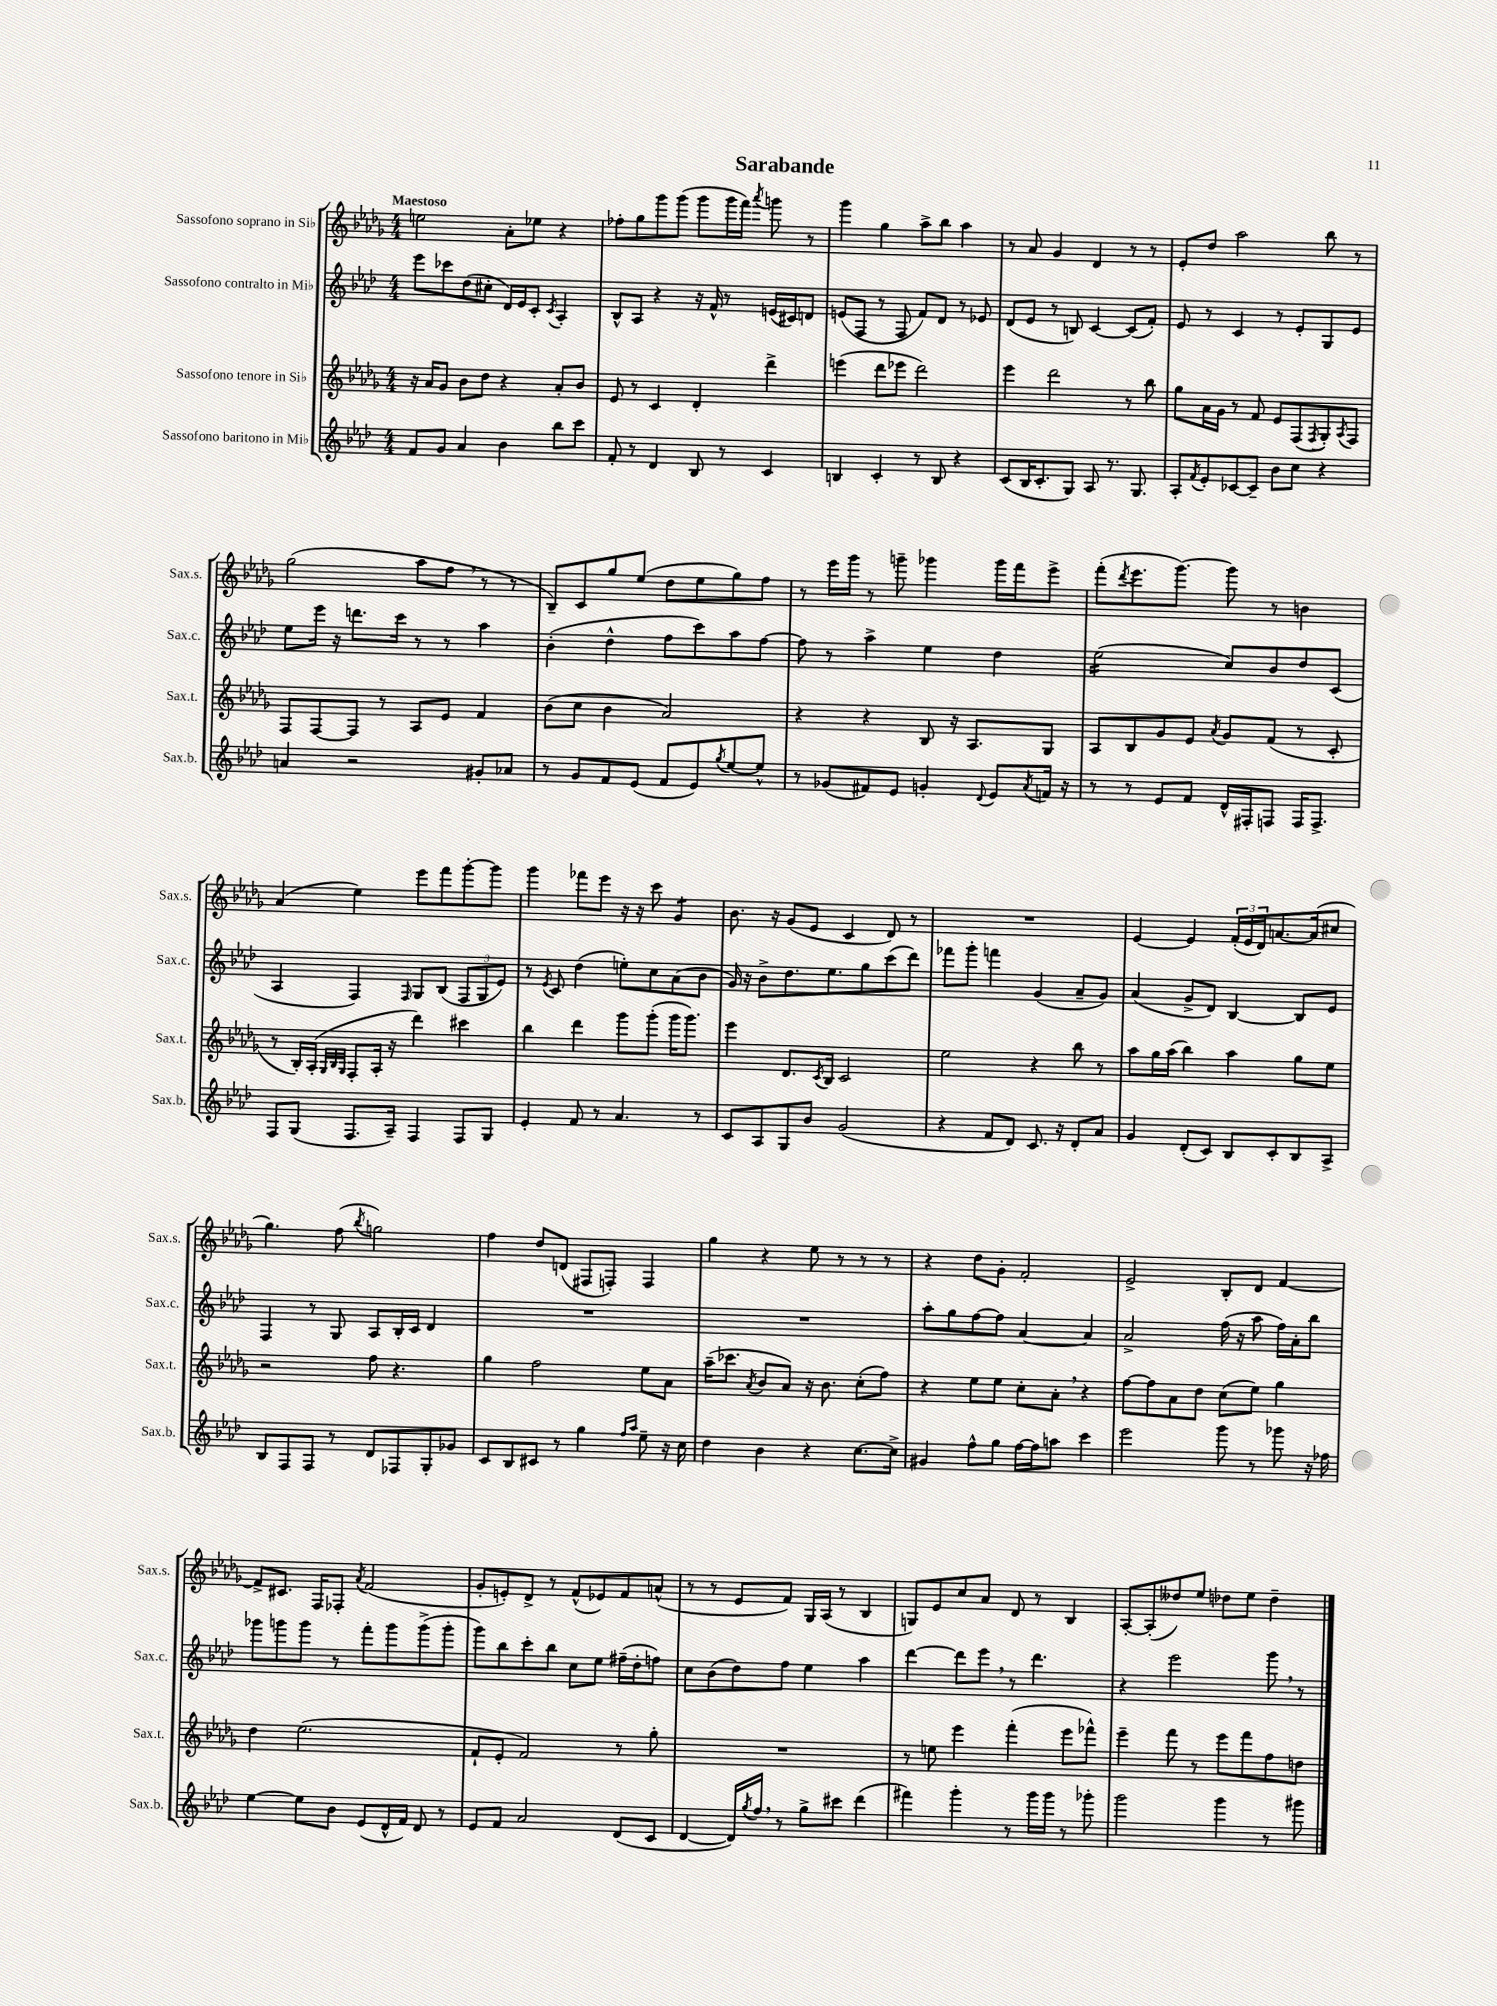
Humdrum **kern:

**kern	**kern	**kern	**kern
*staff4	*staff3	*staff2	*staff1
*clefG2	*clefG2	*clefG2	*clefG2
*k[b-e-a-d-]	*k[b-e-a-d-g-]	*k[b-e-a-d-]	*k[b-e-a-d-g-]
*M4/4	*M4/4	*M4/4	*M4/4
8f/L	16r	8eee-\L	2ee\
.	16a-/LK	.	.
8g/J	8g-/J	8ccc-\	.
4a-/	8b-\L	(8dd-\	.
.	8dd-\J	8cc#'\J	.
4b-\	4r	16d-/LL)	8a-'\L
.	.	16e-/J	.
.	.	8c'/J	8ee-\J
.	.	8qc/	.
8bb-\L	8a-'/L	4A-'/	4r
8ccc\J	8b-/J	.	.
=	=	=	=
8f'/	8e-/	8B-^^/L	8ff-'\L
8r	8r	8A-/J	8gg-\
4d-/	4c/	4r	8ggg-\
.	.	.	(8ggg-\J
8B-/	4d-'/	16r	8ggg-\L
.	.	16f^^/	.
8r	.	8r	16ggg-\L
.	.	.	16fff\JJ)
.	.	.	8qaaa-/
4c/	4ddd-^\	(16e/LL	8ggg\
.	.	16c#/J)	.
.	.	8d/J	8r
=	=	=	=
4B/	(4eee\	(8e/L	4ggg-\
.	.	8F/J	.
4c'/	8ddd-\L	8r	4gg-\
.	8eee-\J	8F/	.
8r	2ddd-\)	8f/L)	8aa-^\L
8B/	.	8d-/J	8bb-\J
4r	.	8r	4aa-\
.	.	8e-/	.
=	=	=	=
(8c/L	4eee-\	(8d-/L	8r
16B-/K	.	8e-/J	8a-/
8.c'/	.	.	.
.	2ddd-\	8r	4g-/
8G/J)	.	8B/)	.
8A-/	.	[4c/	4d-/
8.r	.	.	.
.	8r	(8c/]L	8r
8.G/	.	.	.
.	8bb-\	8f'/J)	8r
=	=	=	=
8A-'/L	8gg-\L	8e-/	8e-'/L
8qf/	.	.	.
8e-'/	16a-\L	8r	8dd-/J
.	16g-\JJ	.	.
[8c-/	8r	4c/	2aa-\
8c-~/]J	8f/	.	.
8b-\L	8e-/L	8r	.
8cc\J	(8F/	8e-'/L	.
.	8qF/	.	.
4r	8G-'/)	8G/	8bb-\
.	8qA-/	.	.
.	8F/J	8e-/J	8r
=	=	=	=
4a/	8F/L	8ee-\L	(2gg-\
.	[8F/	16eee-\Jk	.
.	.	16r	.
2r	8F/]J	8.ddd\L	.
.	8r	.	.
.	.	16ccc\Jk	.
.	8A-/L	8r	8aa-\L
.	8e-/J	8r	8ff\J
8g#'/L	4f/	4aa-\	8r
8a-/J	.	.	8r
=	=	=	=
8r	(8b-\L	(4b-'\	8B-~/L)
8g/L	8cc\J	.	8c/
8f/	4b-\	4dd-^^\	8gg-/
(8e-/J	.	.	(8ee-/J
8f/L	2a-/)	8ff\L	8dd-\L
8e-/)	.	8ccc\)	8ee-\
8qgg/	.	.	.
[8ee-/	.	8aa-\	8gg-\)
8ee-^^/]J	.	[8ff\J	8ff\J
=	=	=	=
8r	4r	8ff\]	8r
(8g-/L	.	8r	16eee-\LL
.	.	.	16ggg-\JJ
8f#/)	4r	4aa-^\	8r
8e-/J	.	.	8ggg~\
4g'/	8B-/	4ee-\	4ggg-\
.	16r	.	.
.	8.A-/L	.	.
8qqd-/	.	.	.
8e-/L	.	4dd-\	16ggg-\LL
.	.	.	16fff\J
8qa-/	.	.	.
16f/Jk	8G-/J	.	8eee-^\J
16r	.	.	.
=	=	=	=
8r	8A-/L	(2ee-\	(8fff'\L
.	.	.	8qddd-/
8r	8B-/	.	8.eee-\
8e-/L	8g-/	.	.
.	.	.	[8.ggg-\J)
8f/J	8e-/J	.	.
.	8qa-/	.	.
16d-^^/LL	8g-/L	8cc/L)	8ggg-\]
16F#'/J	.	.	.
8F/J	(8f/J	8b-/	8r
16F/LK	8r	8dd-/	4b\
8.F^/J	.	.	.
.	8c'/	(8c/J	.
=	=	=	=
8F/L	8r	4A-/	(4a-/
(8G/J	16B-'/LL)	.	.
.	(16A-'/JJ	.	.
.	32qqG-/LLL	.	.
.	32qqB-/	.	.
.	32qqG-/JJJ	.	.
8.F/L	8F'/L	4F/)	4ee-\)
.	16A-'/Jk	.	.
16A-~/Jk)	16r	.	.
.	.	16qqF/	.
4F/	4ddd-\)	8G/L	8eee-\L
.	.	(8B-/J	8fff\
8F/L	4ccc#\	12F/L	[8ggg-'\
.	.	12G/	.
8G/J	.	.	8ggg-\]J
.	.	12e-/J)	.
=	=	=	=
4e-'/	4bb-\	8r	4ggg-\
.	.	8qe-/	.
.	.	8c/	.
8f/	4ddd-\	(4dd-\	8fff-\L
8r	.	.	8eee-\J
4.a-/	8ggg-\L	8ee'\L)	16r
.	.	.	16r
.	(8ggg-'\J	8cc\	8ccc\
.	16ggg-\LK	(8a-\	4g-/
.	8.ggg-\J)	.	.
8r	.	8b-\J	.
=	=	=	=
8c/L	4eee-\	16g/)	8.b-\
.	.	16r	.
8A-/	.	8b-^\L	.
.	.	.	16r
8G/	8.d-/L	8.dd-\	(8g-/L
8b-/J	.	.	8e-/J
.	8qc/	.	.
.	16B-/Jk	8.ee-\	.
(2g/	2c/	.	4c/
.	.	8gg\	.
.	.	(8ccc\	8d-/)
.	.	8ddd-\J)	8r
=	=	=	=
4r	2ee-\	8fff-\L	1r
.	.	8ggg'\J	.
8f/L	.	4fff\	.
8d-/J)	.	.	.
8.c/	4r	(4g/	.
16r	.	.	.
8d-'/L	8bb-\	8a-~/L	.
8a-/J	8r	8g/J)	.
=	=	=	=
4g/	8aa-\L	(4a-/	[4e-/
.	16gg-\L	.	.
.	(16aa-\JJ	.	.
(8d-'/L	4bb-\)	8g^/L	4e-/]
8c/J)	.	8d-/J)	.
8B-/L	4aa-\	[4B-/	(24f'/LL
.	.	.	24e-/
.	.	.	24d-/J)
8c'/	.	.	[8.a/
8B-/	8gg-\L	8B-/]L	.
.	.	.	(16a/]k
8A-^/J	8ee-\J	8e-/J	8cc#/J
=	=	=	=
8B-/L	2r	4F/	4.gg-\)
8F/	.	.	.
8F/J	.	8r	.
8r	.	8G/	(8ff\
.	.	.	8qbb-/
8d-/L	8ff\	8A-/L	2gg\)
8F-/	4.r	16B-'/L	.
.	.	16c/JJ	.
8G'/	.	4d-/	.
8g-/J	.	.	.
=	=	=	=
8c/L	4gg-\	1r	4ff\
8B-/	.	.	.
8c#/J	2ff\	.	8dd-/L
8r	.	.	(8d/J
4gg\	.	.	8F#/L
.	.	.	8F'/J)
16qqff/LL	.	.	.
16qqaa-/JJ	.	.	.
8ee-~\	8ee-\L	.	4F/
16r	8a-\J	.	.
16cc\	.	.	.
=	=	=	=
4dd-\	(16aa-~\LK	1r	4gg-\
.	8.ccc-\J	.	.
.	8qa-/	.	.
4b-\	8b-/L	.	4r
.	8a-/J)	.	.
4r	16r	.	8ee-\
.	8.b-\	.	.
.	.	.	8r
[8.cc\L	(8cc'\L	.	8r
.	8ff\J)	.	8r
16cc^\]Jk	.	.	.
=	=	=	=
4g#/	4r	8aa-'\L	4r
.	.	8gg\	.
8ff^^\L	8ee-\L	[8ff\	8dd-\L
8gg\J	8ee-\J	8ff\]J	8g-'\J
[16ff\LL	8cc'\L	[4a-/	2f'/
16ff\]J	.	.	.
8aa\J	8a-'\J	.	.
4ccc\	4r	4a-/]	.
=	=	=	=
2eee-\	[8ff\L	2a-^/	2e-^/
.	8ff\]	.	.
.	8a-\	.	.
.	8dd-\J	.	.
8ggg\	(8cc\L	(16ff\	8B-'/L
.	.	16r	.
8r	8ee-\J)	8aa-\	8d-/J
8ggg-\	4gg-\	16ff\LL)	[4f/
.	.	16a-'\J	.
16r	.	8bb-\J	.
16ff-\	.	.	.
=	=	=	=
[4ee-\	4dd-\	8ggg-\L	8f^/]L
.	.	8ggg\	8.c#/J
8ee-\]L	(2.ee-\	8ggg\J	.
.	.	.	16F/LK
8b-\J	.	8r	8F-'/J
.	.	.	8qa-/
(8e-/L	.	8fff'\L	(2f/
16d-^^/L	.	8ggg\	.
16f/JJ)	.	.	.
8d-/	.	(8ggg^\	.
8r	.	8ggg'\J	.
=	=	=	=
8e-/L	8f`/L	8ggg\L)	8g-'/L
8f/J	8e-'/J	8bb-\	8e'/)
2a-/	2f/)	8ccc'\	8d-^/J
.	.	8bb-\J	8r
.	.	8cc\L	(8f^^/L
.	.	8ee-\J	8e-/)
(8d-/L	8r	(16ff#~\LL	8f/
.	.	16dd-'\J	.
8c/J	8gg-'\	8ff\J)	(8a^^/J
=	=	=	=
[4d-/	1r	8cc\L	8r
.	.	(8b-\	8r
16d-/]LL)	.	8dd-\)	8e-/L
8qgg/	.	.	.
16ff/JJ	.	.	.
8r	.	8ff\J	8f/J)
8gg^\L	.	4ee-\	16G-/LL
.	.	.	(16A-/JJ
8ccc#\J	.	.	8r
(4ddd-\	.	4aa-\	4B-/
=	=	=	=
4fff#\)	8r	[4ddd-\	8G/L)
.	8ee\	.	8e-/
4ggg'\	4eee-\	8ddd-\]L	8cc/
.	.	8eee-\J	8a-/J
8r	(4fff'\	8r	8d-/
16ggg\LL	.	4.ddd-\	8r
16ggg\JJ	.	.	.
8r	8eee-\L	.	4B-/
8ggg-'\	8fff-^^\J)	.	.
=	=	=	=
2ggg\	4eee-~\	4r	[8A-'/L
.	.	.	(8A-'/]
.	8fff\	2eee-\	8dd--/)
.	8r	.	8ee-/J
4ggg\	8eee-\L	.	8dd-\L
.	8fff\	.	8ee-\J
8r	8ff\	8ggg\	4dd-~\
8ggg#\	8dd\J	8r	.
==	==	==	==
*-	*-	*-	*-
